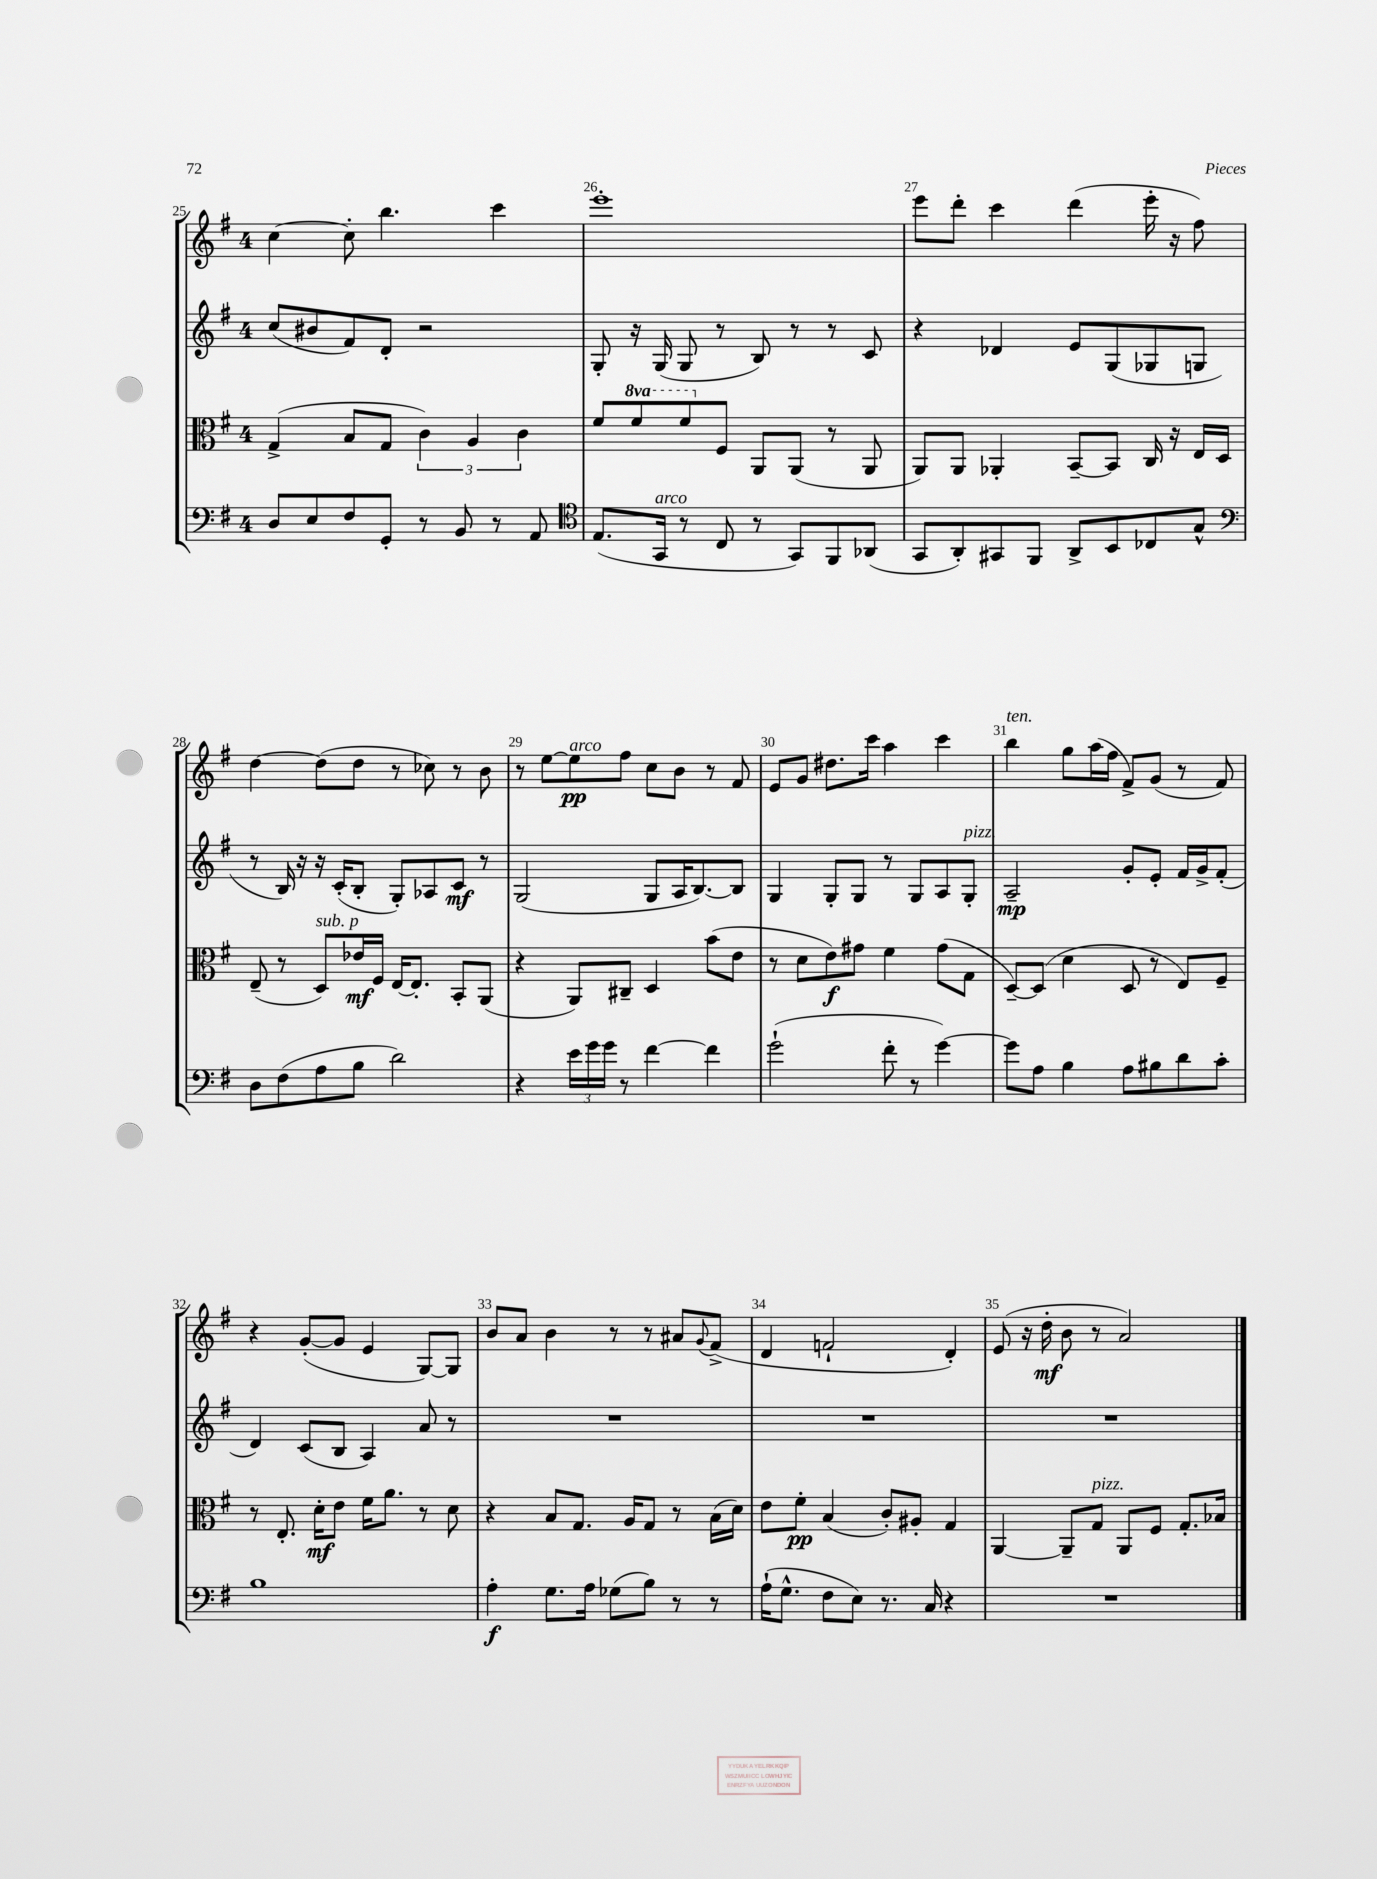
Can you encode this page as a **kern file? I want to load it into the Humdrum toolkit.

**kern	**kern	**kern	**kern
*staff4	*staff3	*staff2	*staff1
*clefF4	*clefC3	*clefG2	*clefG2
*k[f#]	*k[f#]	*k[f#]	*k[f#]
*M4/4	*M4/4	*M4/4	*M4/4
8D	(4G^	(8cc	[4cc
8E	.	8b#	.
8F#	8B	8f#)	8cc']
8GG'	8G	8d'	4.bb
8r	6c)	2r	.
8BB	.	.	.
.	6A	.	.
8r	.	.	4ccc
.	6c	.	.
8AA	.	.	.
=	=	=	=
*clefC4	*	*	*
(8.E	8f#	8G'	1eee'
.	8ff#	16r	.
16GG	.	(16G	.
8r	8ff#	8G	.
8C	8F#	8r	.
8r	8AA	8B)	.
8GG)	(8AA	8r	.
8FF#	8r	8r	.
(8AA-	8AA	8c	.
=	=	=	=
8GG	8AA)	4r	8eee
8AA')	8AA	.	8ddd'
8GG#	4AA-'	4d-	4ccc
8FF#	.	.	.
8AA^	[8BB~	8e	(4ddd
8BB	8BB]	(8G	.
8C-	16C	8G-	16eee'
.	16r	.	16r
8G^^	16E	8G	8ff#)
.	16D	.	.
=	=	=	=
*clefF4	*	*	*
8D	(8E~	8r	[4dd
(8F#	8r	16B)	.
.	.	16r	.
8A	8D)	16r	(8dd]
.	.	(16c'	.
8B	16e-	8B'	8dd
.	16F#	.	.
2d)	[16E	8G')	8r
.	8.E']	.	.
.	.	8A-	8cc-)
.	8BB'	8c	8r
.	(8AA	8r	8b
=	=	=	=
4r	4r	(2G	8r
.	.	.	[8ee
24e	8AA)	.	8ee]
24g	.	.	.
24g	.	.	.
8r	8C#~	.	8ff#
[4f#	4D	8G	8cc
.	.	16A	8b
.	.	[8.B)	.
4f#]	(8b	.	8r
.	8e	8B]	8f#
=	=	=	=
(2g`	8r	4G	8e
.	8d	.	8g
.	8e)	8G'	8.dd#
.	8g#	8G	.
.	.	.	16ccc
8f#'	4f#	8r	4aa
8r	.	8G	.
[4g)	(8g#	8A	4ccc
.	8G	8G'	.
=	=	=	=
8g]	[8D~)	2A~	4bb
8A	(8D]	.	.
4B	4d	.	8gg
.	.	.	(16aa
.	.	.	16ff#
8A	8D	8g'	8f#^)
8B#	8r	8e'	(8g
8d	8E)	16f#	8r
.	.	16g^	.
8c'	8F#~	(8f#'	8f#)
=	=	=	=
1B	8r	4d)	4r
.	8.E'	.	.
.	.	(8c	([8g'
.	16d'	.	.
.	8e	8B	8g]
.	16f#	4A)	4e
.	8.a	.	.
.	8r	8a	[8G)
.	8d	8r	8G]
=	=	=	=
4A'	4r	1r	8b
.	.	.	8a
8.G	8B	.	4b
.	8.G	.	.
16A	.	.	.
(8G-	.	.	8r
.	16A	.	.
8B)	8G	.	8r
8r	8r	.	8a#
.	.	.	8qqg
8r	(16B	.	(8f#^
.	16d)	.	.
=	=	=	=
(16A`	8e	1r	4d
8.G^^	.	.	.
.	8f#'	.	.
8F#	(4B	.	2f`
8E)	.	.	.
8.r	8c')	.	.
.	8A#'	.	.
16C	.	.	.
4r	4G	.	4d')
=	=	=	=
1r	[4AA	1r	(8e
.	.	.	16r
.	.	.	16dd'
.	8AA~]	.	8b
.	8G	.	8r
.	8AA	.	2a)
.	8F#	.	.
.	8.G'	.	.
.	16B-	.	.
==	==	==	==
*-	*-	*-	*-
